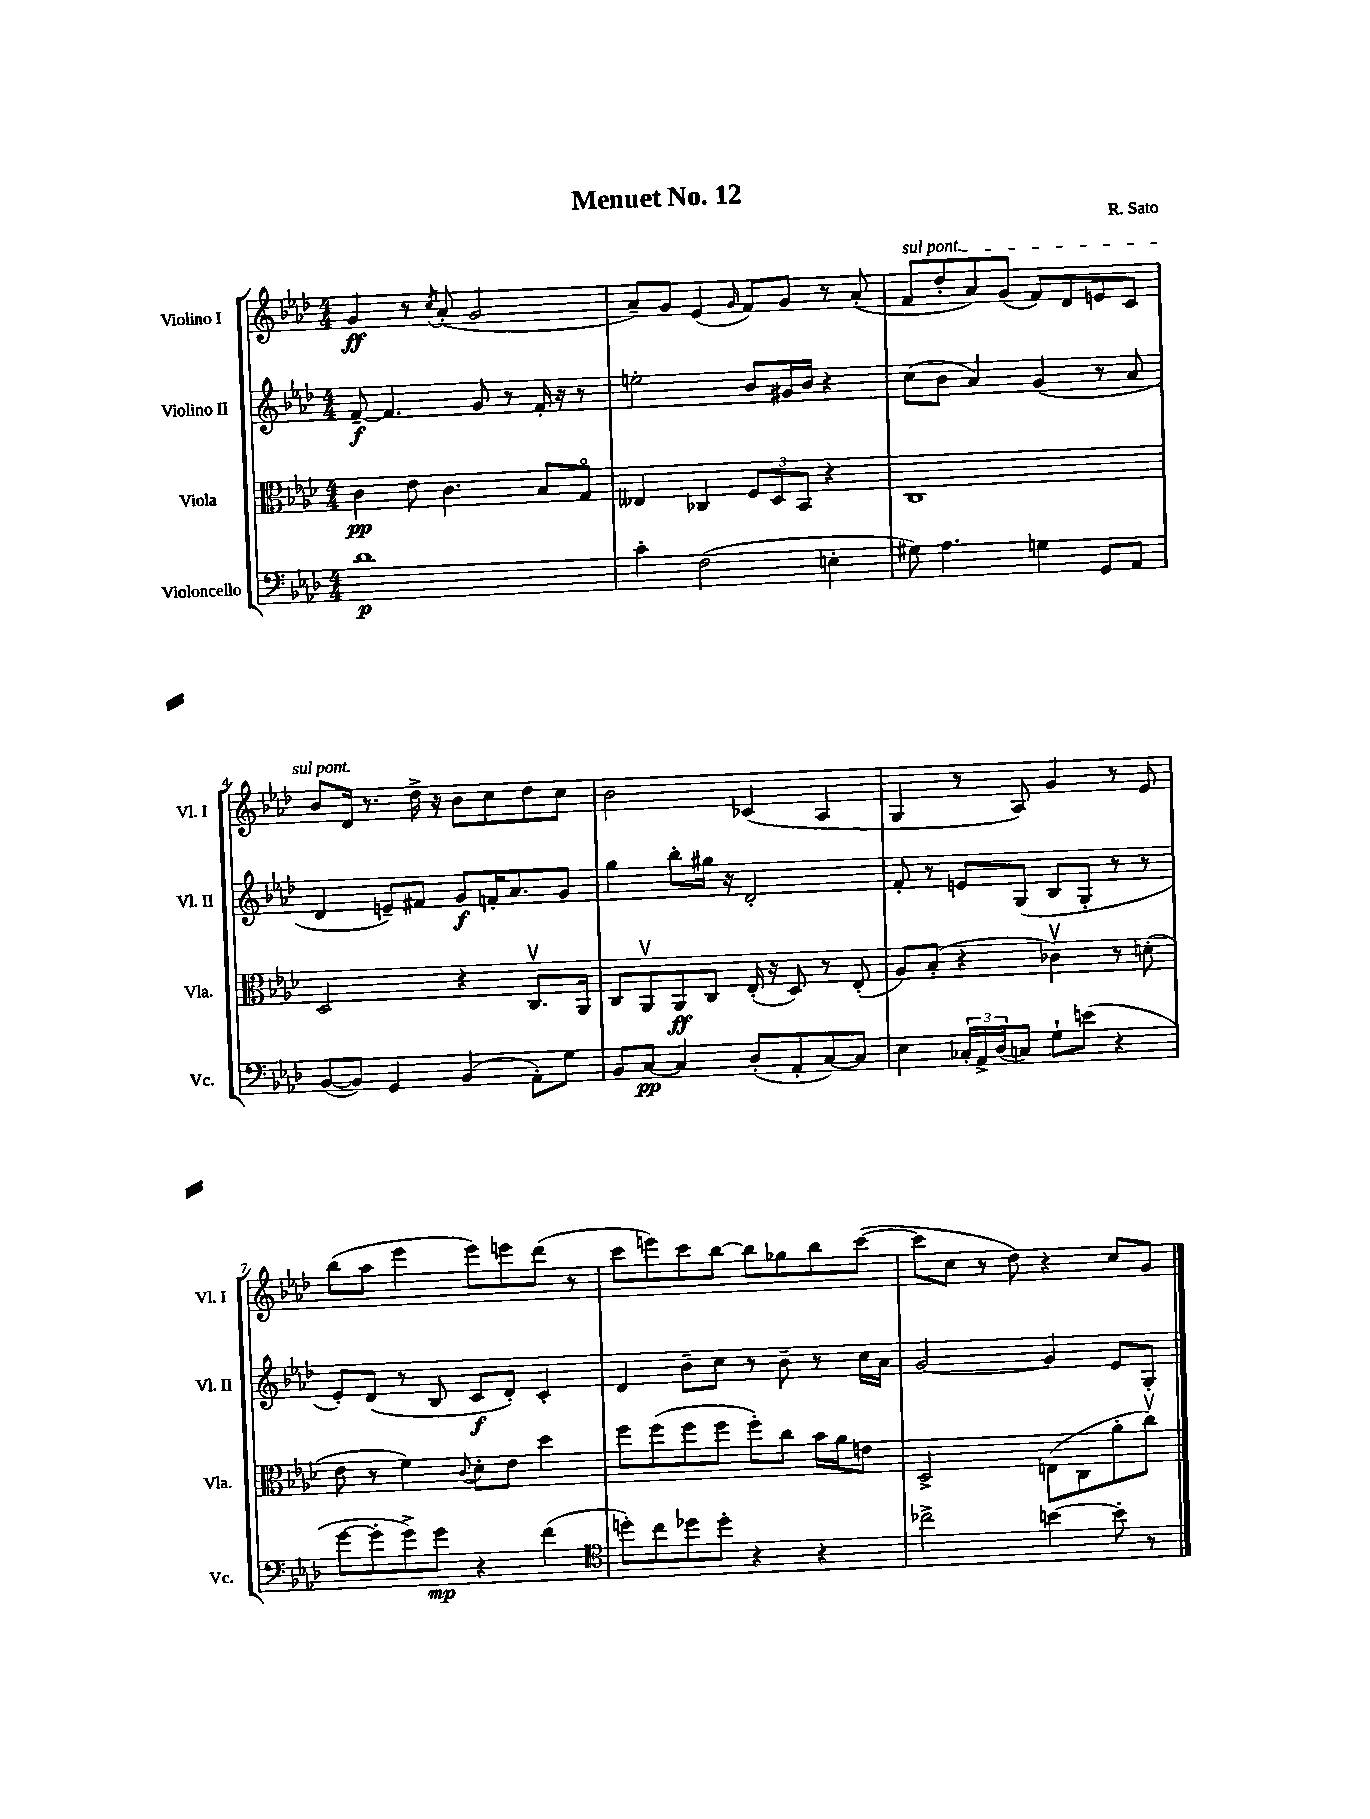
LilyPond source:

\header { title = "Menuet No. 12" composer = "R. Sato" }
<<
\new StaffGroup <<
\new Staff = "s0" \with { instrumentName = "Violino I" shortInstrumentName = "Vl. I" } {
    \clef treble \key aes \major \numericTimeSignature \time 4/4
    g'4\ff r8 \acciaccatura { c''8 } aes'8-.( g'2 |
    aes'8--) g'8 ees'4( \grace { g'16 } f'8) g'8 r8 aes'8-.( |
    \once \override TextSpanner.bound-details.left.text = \markup { \italic "sul pont." } f'8\startTextSpan des''8-. aes'8) g'8( f'8) des'8 e'8 c'8 |
    bes'8 des'16\stopTextSpan r8. des''16-> r16 bes'8 c''8 des''8 c''8 |
    bes'2 ces'4( aes4 |
    g4 r8 aes8) g'4 r8 ees'8 |
    bes''8( aes''8 ees'''4 ees'''8) e'''8 des'''8( r8 |
    c'''8 e'''8) c'''8 bes''8~ bes''8 ges''8 bes''8 c'''8~( |
    c'''8 c''8 r8 des''8) r4 c''8 g'8 \bar "|." |
}
\new Staff = "s1" \with { instrumentName = "Violino II" shortInstrumentName = "Vl. II" } {
    \clef treble \key aes \major \numericTimeSignature \time 4/4
    f'8~--\f f'4. g'8 r8 f'16-. r16 r8 |
    e''2-. bes'8 gis'16 bes'16 r4 |
    c''8( bes'8 aes'4) g'4( r8 aes'8 |
    des'4 e'8--) fis'8 g'8\f f'16-. aes'8. g'8 |
    g''4 bes''8-. gis''16 r16 des'2-. |
    f'8-. r8 e'8 g8( bes8 g8-. r8 r8 |
    ees'8-.) des'8( r8 bes8 c'8\f des'8-.) c'4-. |
    des'4 bes'8-- c''8 r8 bes'8-- r8 c''16 aes'16 |
    g'2~ g'4 ees'8 g8-. \bar "|." |
}
\new Staff = "s2" \with { instrumentName = "Viola" shortInstrumentName = "Vla." } {
    \clef alto \key aes \major \numericTimeSignature \time 4/4
    c'4\pp ees'8 c'4. bes8 g8\flageolet |
    eeses4 ces4 \tuplet 3/2 { f8 des8 bes,8 } r4 |
    c1 |
    des2 r4 c8.\upbow aes,16 |
    c8 aes,8\upbow aes,8\ff c8 ees16-.( r16 des8) r8 ees8-.( |
    aes8) bes8-.( r4 ces'4\upbow) r8 d'8-.( |
    ees'8 r8 f'4) \appoggiatura { c'8 } des'8-. ees'8 des''4 |
    f''8 f''8( f''8 f''8 f''8-.) c''8 bes'16 aes'16 e'8 |
    des2-> e8( c8 aes'8-. c''8\upbow) \bar "|." |
}
\new Staff = "s3" \with { instrumentName = "Violoncello" shortInstrumentName = "Vc." } {
    \clef bass \key aes \major \numericTimeSignature \time 4/4
    des'1\p |
    c'4-. f2( e4-. |
    gis8) aes4. g4 g,8 aes,8 |
    bes,8~( bes,8) g,4 bes,4( aes,8-.) g8 |
    bes,8 c8~\pp c4 des8-.( aes,8-. c8~) c8 |
    ees4 \tuplet 3/2 { ces16-. aes,16-> des16( } c8) g8-! e'8( r4 |
    g'8~ g'8-. g'8->) g'8\mp r4 f'4( |
    \clef tenor d''8-.) c''8 des''8 des''8-. r4 r4 |
    ces''2-> b'4~ b'8-. r8 \bar "|." |
}
>>
>>
